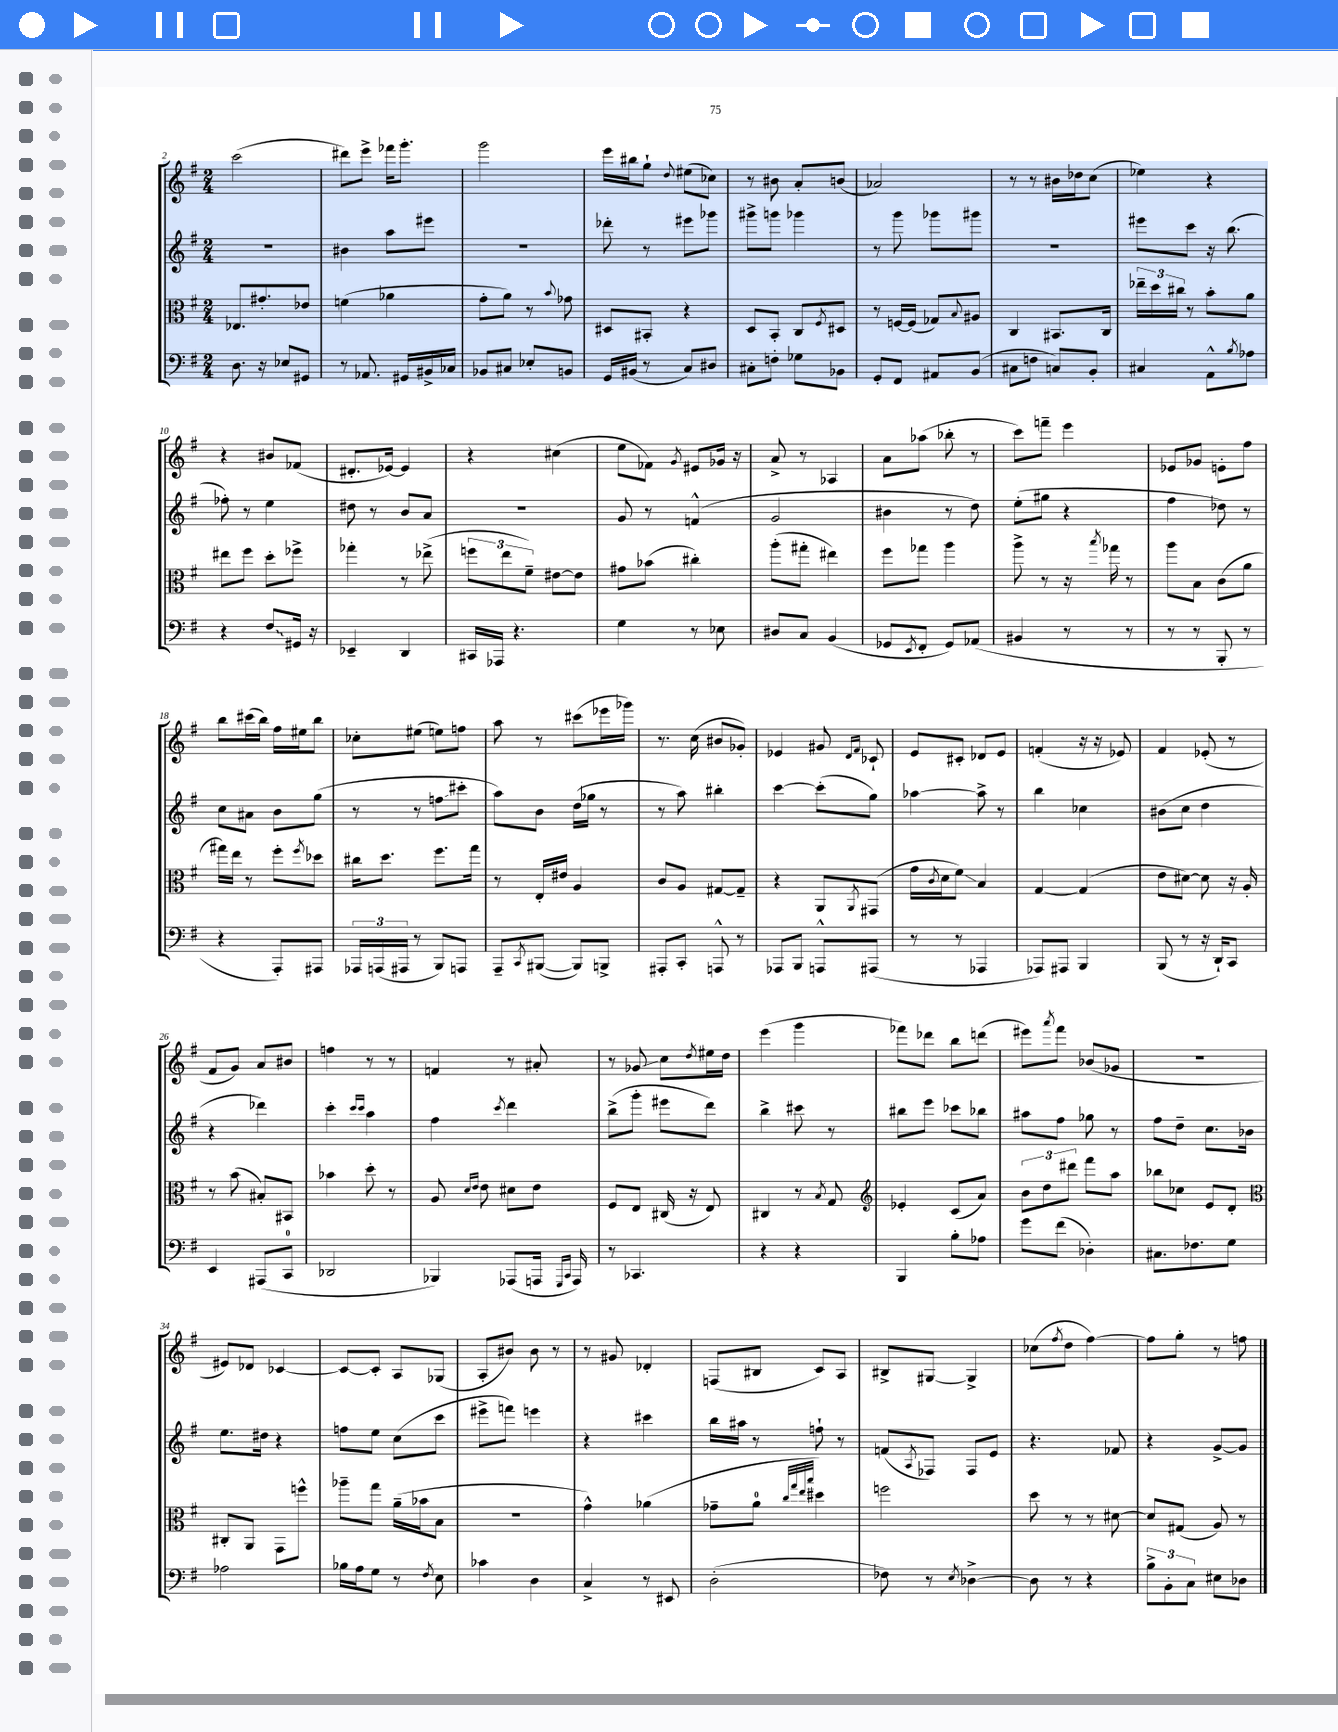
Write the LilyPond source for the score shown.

<<
\new StaffGroup <<
\new Staff = "s0" {
    \clef treble \key g \major \numericTimeSignature \time 2/4
    c'''2( |
    dis'''8) e'''8-> fes'''16 g'''8.-. |
    g'''2 |
    e'''16 bis''16 g''8-! \appoggiatura { d''8 } eis''8( ces''8) |
    r8 bis'8 a'8-. b'8( |
    aes'2) |
    r8 r8 bis'16 des''16 c''8( |
    ees''4) r4 |
    r4 bis'8 fes'8( |
    dis'8.-. ees'16~) ees'4 |
    r4 cis''4( |
    e''8 fes'8) \acciaccatura { g'8 } eis'8 ges'16 r16 |
    a'8-> r8 aes4 |
    a'8 aes''8( bes''8-. r8 |
    c'''8) f'''8-- e'''4 |
    ees'8 ges'8 e'8-. fis''8 |
    b''8 cis'''16( b''16) fis''16 eis''16 b''8 |
    ces''8-. eis''8( e''8) f''8 |
    a''8 r8 cis'''8( ees'''16 ges'''16) |
    r8. c''16( bis'8 ges'8-.) |
    ees'4 gis'8 \grace { d'16 fis'16 } ces'8-! |
    e'8 cis'8-. des'8 e'8 |
    f'4-.( r16 r16 ees'8) |
    fis'4 ees'8-.( r8 |
    fis'8 g'8) a'8 bis'8 |
    f''4 r8 r8 |
    f'4 r8 ais'8-. |
    r8 ges'8\glissando c''8 \acciaccatura { d''8 } eis''16 d''16 |
    e'''4( g'''4 |
    fes'''8) des'''8 b''8 d'''8( |
    eis'''8) \acciaccatura { a'''8 } fis'''8 bes'8( ges'8 |
    R2 |
    eis'8) des'8 ces'4~ |
    ces'8~ ces'8-. a8 ges8( |
    a8-. bis'8) bis'8 r8 |
    r8 gis'8 des'4-. |
    f8( bis8 c'8) a8 |
    bis8-> gis8~ gis4-> |
    ces''8( \acciaccatura { fis''8 } d''8 fis''4~) |
    fis''8 g''8-. r8 f''8 \bar "|." |
}
\new Staff = "s1" {
    \clef treble \key g \major \numericTimeSignature \time 2/4
    r2 |
    bis'4 a''8 eis'''8 |
    R2 |
    des'''8-. r8 eis'''8 ges'''8 |
    gis'''8-> g'''8 ges'''4 |
    r8 g'''8 ges'''8 gis'''8 |
    r2 |
    eis'''8 c'''8 r16 b''8.( |
    fes''8-.) r8 e''4 |
    dis''8 r8 b'8 a'8 |
    r2 |
    g'8 r8 f'4-^( |
    g'2 |
    bis'4 r8 d''8) |
    e''8-.( gis''8 r4 |
    fis''4 des''8) r8 |
    c''8 ais'8 b'8 g''8( |
    r8 r8 f''8\glissando cis'''8-. |
    a''8) b'8 d''16( ges''16 r8 |
    r8 a''8) bis''4-. |
    c'''4~ c'''8-.( g''8) |
    aes''4~ aes''8-> r8 |
    b''4 ces''4 |
    bis'8( c''8 d''4 |
    r4 des'''4) |
    c'''4-. \grace { c'''16 c'''16 } a''4 |
    fis''4 \acciaccatura { c'''8 } d'''4 |
    b''8->( g'''8-. eis'''8 d'''8) |
    b''4-> cis'''8 r8 |
    bis''8 e'''8 ces'''8 bes''8 |
    ais''8 fis''8 ges''8 r8 |
    fis''8 d''8-- c''8. bes'16 |
    e''8. dis''16 r4 |
    f''8 e''8 c''8( c'''8 |
    eis'''8-> f'''8) e'''4 |
    r4 cis'''4 |
    b''16 ais''16 r8 f''8-! r8 |
    f'8( \acciaccatura { a8 } fes8) fes8 e'8 |
    r4. fes'8 |
    r4 g'8~-> g'8 \bar "|." |
}
\new Staff = "s2" {
    \clef alto \key g \major \numericTimeSignature \time 2/4
    ees8. gis'8.-. ees'8 |
    f'4( aes'4 |
    g'8-. a'8) r8 \appoggiatura { b'8 } ges'8 |
    dis8 bis,8-. r4 |
    d8 b,8-. c8 \acciaccatura { fis8 } dis8 |
    r8 f16~ f16( ges8) \appoggiatura { b8 } ais8 |
    c4 bis,8. c16 |
    \tuplet 3/2 { ees''16-- d''16 cis''16 } r8 b'8-. a'8 |
    eis''8 fis''8 d''8-. fes''8-> |
    ges''4-. r8 ees''8->( |
    \tuplet 3/2 { f''8 e''8 fis'8--) } eis'8~ eis'8 |
    gis'8 bes'8( cis''4-.) |
    a''8-.( gis''8-. eis''4) |
    fis''8 ges''8 a''4 |
    a''8-> r8 r16 \acciaccatura { b''8 } ges''16 r8 |
    a''8 b8 c'8( a'8 |
    gis''16) e''16 r8 fis''8-. \acciaccatura { fis''8 } des''8 |
    cis''16 d''8. fis''8. g''16 |
    r8 e16-. eis'16 a4 |
    c'8 a8 gis8~ gis8-- |
    r4 a,8 \acciaccatura { a,8 } gis,8( |
    g'16 \acciaccatura { c'8 } d'16 fis'8\glissando) b4 |
    g4~ g4( |
    e'8 dis'8~) dis'8 r16 a16-. |
    r8 b'8( bis8-.) bis,8 |
    bes'4 d''8-. r8 |
    a8 \grace { d'16 e'16 } e'8 dis'8 e'8 |
    fis8 e8 cis16( r16 e8) |
    cis4 r8 \acciaccatura { b8 } g8 |
    \clef treble ees'4-. c'8( a'8) |
    \tuplet 3/2 { b'8 d''8 dis'''8 } fis'''8 a''8 |
    bes''8 ces''8 e'8 d'8-. |
    \clef alto cis8-. a,8 g,8 f''8-^ |
    aes''8-- g''8 a'16--( bes'16 b8 |
    r2 |
    g'4-^) aes'4( |
    ges'8-- a'8-0 \grace { c''32 g''32 e''32 b''32 } dis''4) |
    f''2 |
    d''8 r8 r8 dis'8~ |
    dis'8 gis8( a8) r8 \bar "|." |
}
\new Staff = "s3" {
    \clef bass \key g \major \numericTimeSignature \time 2/4
    d8. r16 ees8 gis,8 |
    r8 aes,8. gis,16 bis,16-> ces16 |
    bes,8 cis8 ees8-. b,8 |
    g,16 bis,16( r8 c8) dis8 |
    cis8-. f8-. ges8 bes,8 |
    g,8-. fis,8 ais,8 b,8( |
    cis8 f8 c8) b,8-. |
    cis4 a,8-^ \acciaccatura { b8 } aes8 |
    r4 \once \override Glissando.style = #'zigzag fis8\glissando gis,16 r16 |
    ees,4-- d,4 |
    cis,16 aes,,16 r4. |
    g4 r8 ees8 |
    dis8 c8 b,4( |
    ges,8 \acciaccatura { e,8 } fis,8-. ges,8) aes,8( |
    bis,4 r8 r8 |
    r8 r8 b,,8-. r8 |
    r4 a,,8-.) ais,,8 |
    \tuplet 3/2 { aes,,16 a,,16( ais,,16 } r8 b,,8) a,,8 |
    a,,8-- \acciaccatura { c,8 } bis,,8~( bis,,8) b,,8-> |
    ais,,8-. c,8-. a,,8-^ r8 |
    aes,,8 b,,8 a,,8-^ ais,,8( |
    r8 r8 aes,,4 |
    aes,,8) ais,,8 b,,4 |
    b,,8( r8 r16 d,16-!) c,8 |
    e,4 ais,,8( c,8-0 |
    des,2 |
    bes,,4) aes,,8( a,,16 \grace { g,,16 c,16 } a,,16) |
    r8 ces,4. |
    r4 r4 |
    b,,4 b8-. aes8 |
    g'8 fis'8( des4-.) |
    cis8. fes8. g8 |
    aes2 |
    bes16 a16 g8 r8 \acciaccatura { fis8 } e8 |
    ces'4 d4 |
    c4-> r8 eis,8 |
    d2-.( |
    fes8) r8 \acciaccatura { e8 } des4~-> |
    des8 r8 r4 |
    \tuplet 3/2 { b8-> b,8-. c8 } eis8 des8 \bar "|." |
}
>>
>>
\layout { \context { \Score currentBarNumber = #2 } }
